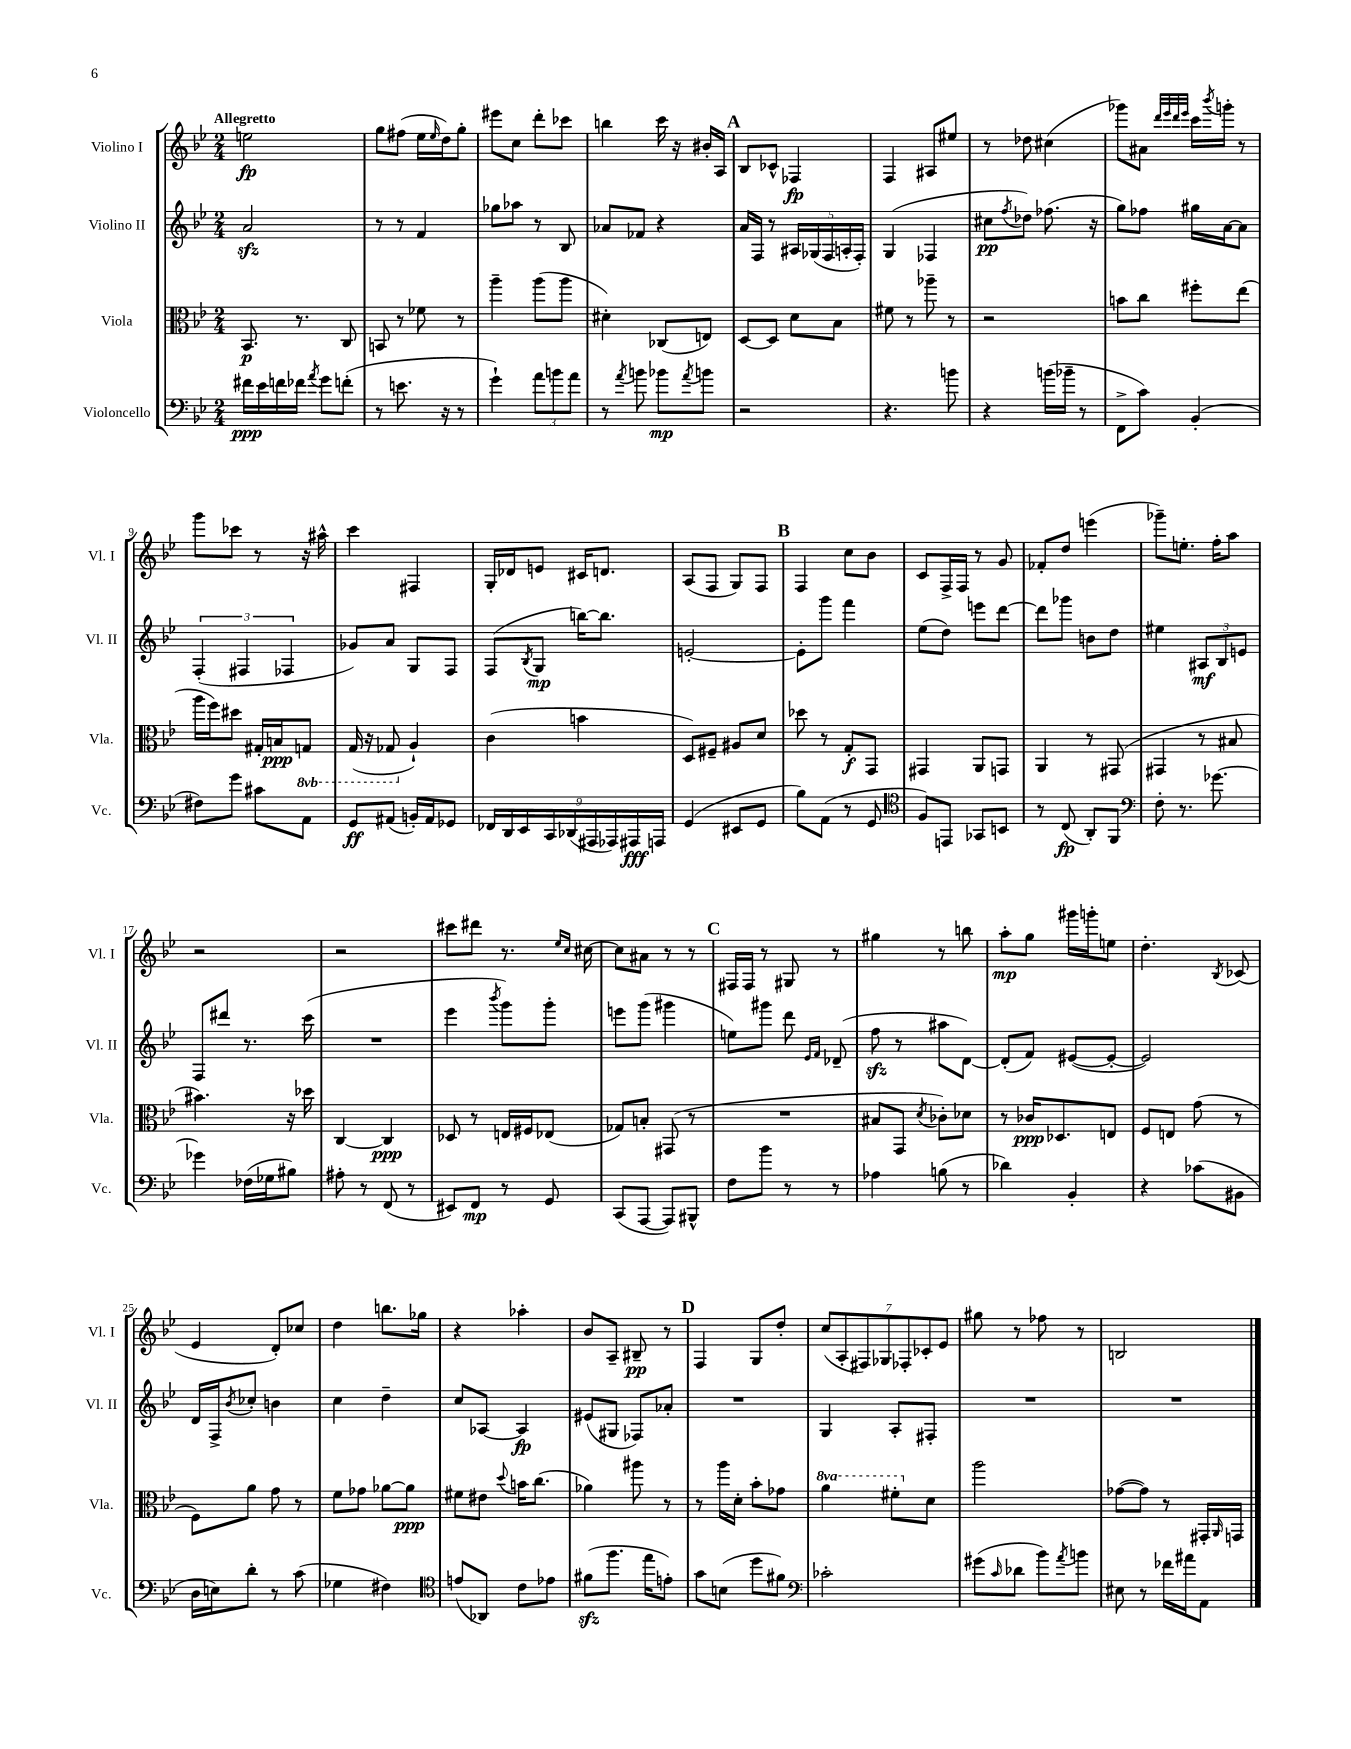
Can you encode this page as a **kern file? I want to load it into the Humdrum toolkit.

**kern	**kern	**kern	**kern
*staff4	*staff3	*staff2	*staff1
*clefF4	*clefC3	*clefG2	*clefG2
*k[b-e-]	*k[b-e-]	*k[b-e-]	*k[b-e-]
*M2/4	*M2/4	*M2/4	*M2/4
16f#\LL	8.BB-/	2a/	2ee\
16e-\	.	.	.
16f\	.	.	.
16f-\JJ	8.r	.	.
8qa/	.	.	.
8g\L	.	.	.
(8f'\J	8C/	.	.
=	=	=	=
8r	8BB/	8r	8gg\L
8.e\	8r	8r	(8ff#\J
.	8f-\	4f/	16ee-\LL
.	.	.	16qqee-/
16r	.	.	16dd\J)
8r	8r	.	8gg'\J
=	=	=	=
4g`\)	4aa~\	8gg-\L	8eee#\L
.	.	8aa-\J	8cc\J
12a\L	(8aa\L	8r	8ddd'\L
12b\	.	.	.
.	8aa\J	8B-/	8ccc-\J
12a\J	.	.	.
=	=	=	=
8r	4d#'\)	8a-/L	4bb\
8qa/	.	.	.
8b\	.	8f-/J	.
8b-\L	(8C-/L	4r	16ccc\
.	.	.	16r
8qa/	.	.	.
8b\J	8E/J)	.	16b#'/LL
.	.	.	16A/JJ
=	=	=	=
2r	[8D/L	16a/LL	8B-/L
.	.	16F/JJ	.
.	8D/]J	8r	8c-^^/J
.	8d\L	20A#/LL	4F-/
.	.	(20G-/	.
.	.	20F/	.
.	8B-\J	.	.
.	.	20A'/	.
.	.	20F'/JJ)	.
=	=	=	=
4.r	8f#\	(4G/	4F/
.	8r	.	.
.	8aa-~\	4F-/	8A#/L
8b\	8r	.	8ee#/J
=	=	=	=
4r	2r	8cc#\L	8r
.	.	8qff/	.
.	.	8dd-\J)	8dd-\
(16b\LL	.	(8.ff-\	(4cc#\
16b-~\JJ	.	.	.
8r	.	.	.
.	.	16r	.
=	=	=	=
8FF^\L	8b\L	8gg\L)	8ggg-\L)
8c\J)	8cc\J	8ff-\J	8a#\J
.	.	.	32qqddd/LLL
.	.	.	32qqeee-/
.	.	.	32qqddd/
.	.	.	32qqeee-/JJJ
(4BB-'/	8ff#'\L	16gg#\LL	16ccc\LL
.	.	.	8qbbb-/
.	.	[16a\J	16ggg'\JJ
.	(8ee-\J	8a\]J	8r
=	=	=	=
8F#\L)	16aa\LL	(6F'/	8ggg\L
.	16ff\J)	.	.
8g\J	8dd#\J	.	8ccc-\J
.	.	6F#/	.
8c#\L	16G#'/LL	.	8r
.	16B/J	.	.
.	.	6F-/	.
8AA\J	8GG/J	.	16r
.	.	.	16aa#^^\
=	=	=	=
8GG/L	(16GG/	8g-/L)	4ccc\
.	16r	.	.
(8AA#/J	8GG-/	8a/J	.
16BB'/LL)	4A`/)	8G/L	4F#/
16AA#/J	.	.	.
8GG-/J	.	8F/J	.
=	=	=	=
18FF-/LL	(4c\	(8F/L	16G'/LL
18DD/	.	.	.
.	.	.	16d-/J
18EE-/	.	.	.
.	.	8qB-/	.
.	.	8G/J	8e/J
18CC/	.	.	.
(18DD-/	.	.	.
.	4b\	[16bb\LK)	16c#/LK
18AAA#/	.	.	.
.	.	8.bb\]J	8.d/J
18AAA-/)	.	.	.
18AAA#/	.	.	.
18AAA/JJ	.	.	.
=	=	=	=
(4GG/	8D/L)	[2e'/	(8A/L
.	8F#~/J	.	8F/J
8EE#/L	8A#/L	.	8G/L)
8GG/J	8d/J	.	8F/J
=	=	=	=
8B-\L)	8dd-\	8e'\]L	4F/
(8AA\J	8r	8ggg\J	.
8r	8G'/L	4fff\	8cc\L
8GG/	8GG/J	.	8b-\J
=	=	=	=
*clefC4	*	*	*
8F/L)	4GG#/	(8ee-\L	8c/L
8EE/J	.	8dd\J)	16F^/L
.	.	.	16F/JJ
8GG-/L	8AA/L	8eee\L	8r
8BB/J	8GG/J	[8ddd\J	8g/
=	=	=	=
8r	4AA/	8ddd\]L	8f-'/L
(8C/	.	8ggg-\J	8dd/J
8AA'/L)	8r	8b\L	(4eee\
8FF/J	(8GG#/	8dd\J	.
=	=	=	=
*clefF4	*	*	*
8F'\	4GG#/	4ee#\	8ggg-~\L)
8.r	.	.	8.ee'\J
.	8r	12A#/L	.
[8.g-\	.	.	16ff'\LK
.	.	12B-/	.
.	8B#/	.	8aa\J
.	.	12e/J	.
=	=	=	=
4g-\]	4.b#\)	8F/L	2r
.	.	8ddd#/J	.
(16F-\LL	.	8.r	.
16G-\J	.	.	.
8B#\J)	16r	.	.
.	16dd-\	(16ccc\	.
=	=	=	=
8A#'\	[4C/	2r	2r
8r	.	.	.
(8FF/	4C/]	.	.
8r	.	.	.
=	=	=	=
8EE#/L)	8D-/	4eee-\	8ccc#\L
8FF/J	8r	.	8ddd#\J
.	.	8qbbb-/	.
8r	16E/LL	8ggg\L)	8.r
.	16F#/J	.	.
8GG/	(8E-/J	8ggg'\J	.
.	.	.	16qqee-/LL
.	.	.	16qqcc/JJ
.	.	.	[16cc#\
=	=	=	=
(8CC/L	8G-/L)	8eee\L	8cc#\]L
[8AAA/J	8B'/J	(8ggg\J	8a#\J
8AAA/]L)	(8GG#/	4ggg#\	8r
8BBB#^^/J	8r	.	8r
=	=	=	=
8F\L	2r	8ee\L)	16F#/LL
.	.	.	16F#/JJ
8b-\J	.	8ggg#\J	8r
8r	.	8ddd\	8G#/
.	.	16qqe-/LL	.
.	.	16qqf/JJ	.
8r	.	(8d-~/	8r
=	=	=	=
4A-\	8B#/L	8ff\	4gg#\
.	8GG/J	8r	.
.	8qd/	.	.
(8B\	8c-'\L)	8aa#\L	8r
8r	8d-\J	[8d\J)	8bb\
=	=	=	=
4d-\)	8r	(8d'/]L	8aa'\L
.	16c-/LK	8f/J)	8gg\J
.	8.D-/	.	.
4BB-'/	.	([8e#/L	16ggg#\LL
.	.	.	16ggg'\J
.	8E/J	8e#'/_J	8ee\J
=	=	=	=
4r	8F/L	2e#/])	4.dd'\
.	8E/J	.	.
(8c-\L	(8g\	.	.
.	.	.	8qB-/
8BB#\J	8r	.	(8c-/
=	=	=	=
16D\LL	8F\L)	16d/LL	4e-/
16E\J)	.	16F^/J	.
.	.	8qb-/	.
8d'\J	8a\J	8cc-'/J	.
8r	8g\	4b\	8d'/L)
(8c\	8r	.	8cc-/J
=	=	=	=
4G-\	8f\L	4cc\	4dd\
.	8g-\J	.	.
4F#\)	[8a-\L	4dd~\	8.bb\L
.	8a-\]J	.	.
.	.	.	16gg-\Jk
=	=	=	=
*clefC4	*	*	*
(8e/L	8f#\L	8cc/L	4r
8AA-/J)	8e#\J	[8A-/J	.
.	8qqdd/	.	.
8c\L	16b\LK	4A-/]	4aa-'\
.	(8.cc\J	.	.
8e-\J	.	.	.
=	=	=	=
(8f#\L	4a-\)	(8e#/L	8b-/L
8.ff\J	.	8G#/J	8A~/J
.	8aa#\	8F-/L)	8B#~/
16ee-\LK	.	.	.
8e'\J)	8r	8a-'/J	8r
=	=	=	=
8g\L	8r	2r	4F/
(8B\J	16aa\LL	.	.
.	16d'\JJ	.	.
8dd\L	8b-'\L	.	8G/L
8f#\J)	8g-\J	.	8dd'/J
=	=	=	=
*clefF4	*	*	*
2c-'\	4aa\	4G/	(14cc/L
.	.	.	14A'/
.	.	.	14F#/)
.	.	.	14G-/
.	8ff#'\L	8A'/L	.
.	.	.	14F-'/
.	.	.	14c-'/
.	8d\J	8F#'/J	.
.	.	.	14e-/J
=	=	=	=
(8g#\L	2aa\	2r	8gg#\
16qqc/	.	.	.
8d-\J	.	.	8r
8b-\L)	.	.	8ff-\
8qa/	.	.	.
8b\J	.	.	8r
=	=	=	=
8E#\	([8g-\L	2r	2B/
8r	8g-\]J)	.	.
16f-\LL	8r	.	.
16a#\J	.	.	.
8AA\J	16GG#'/LL	.	.
.	16qqAA/	.	.
.	16GG/JJ	.	.
==	==	==	==
*-	*-	*-	*-
